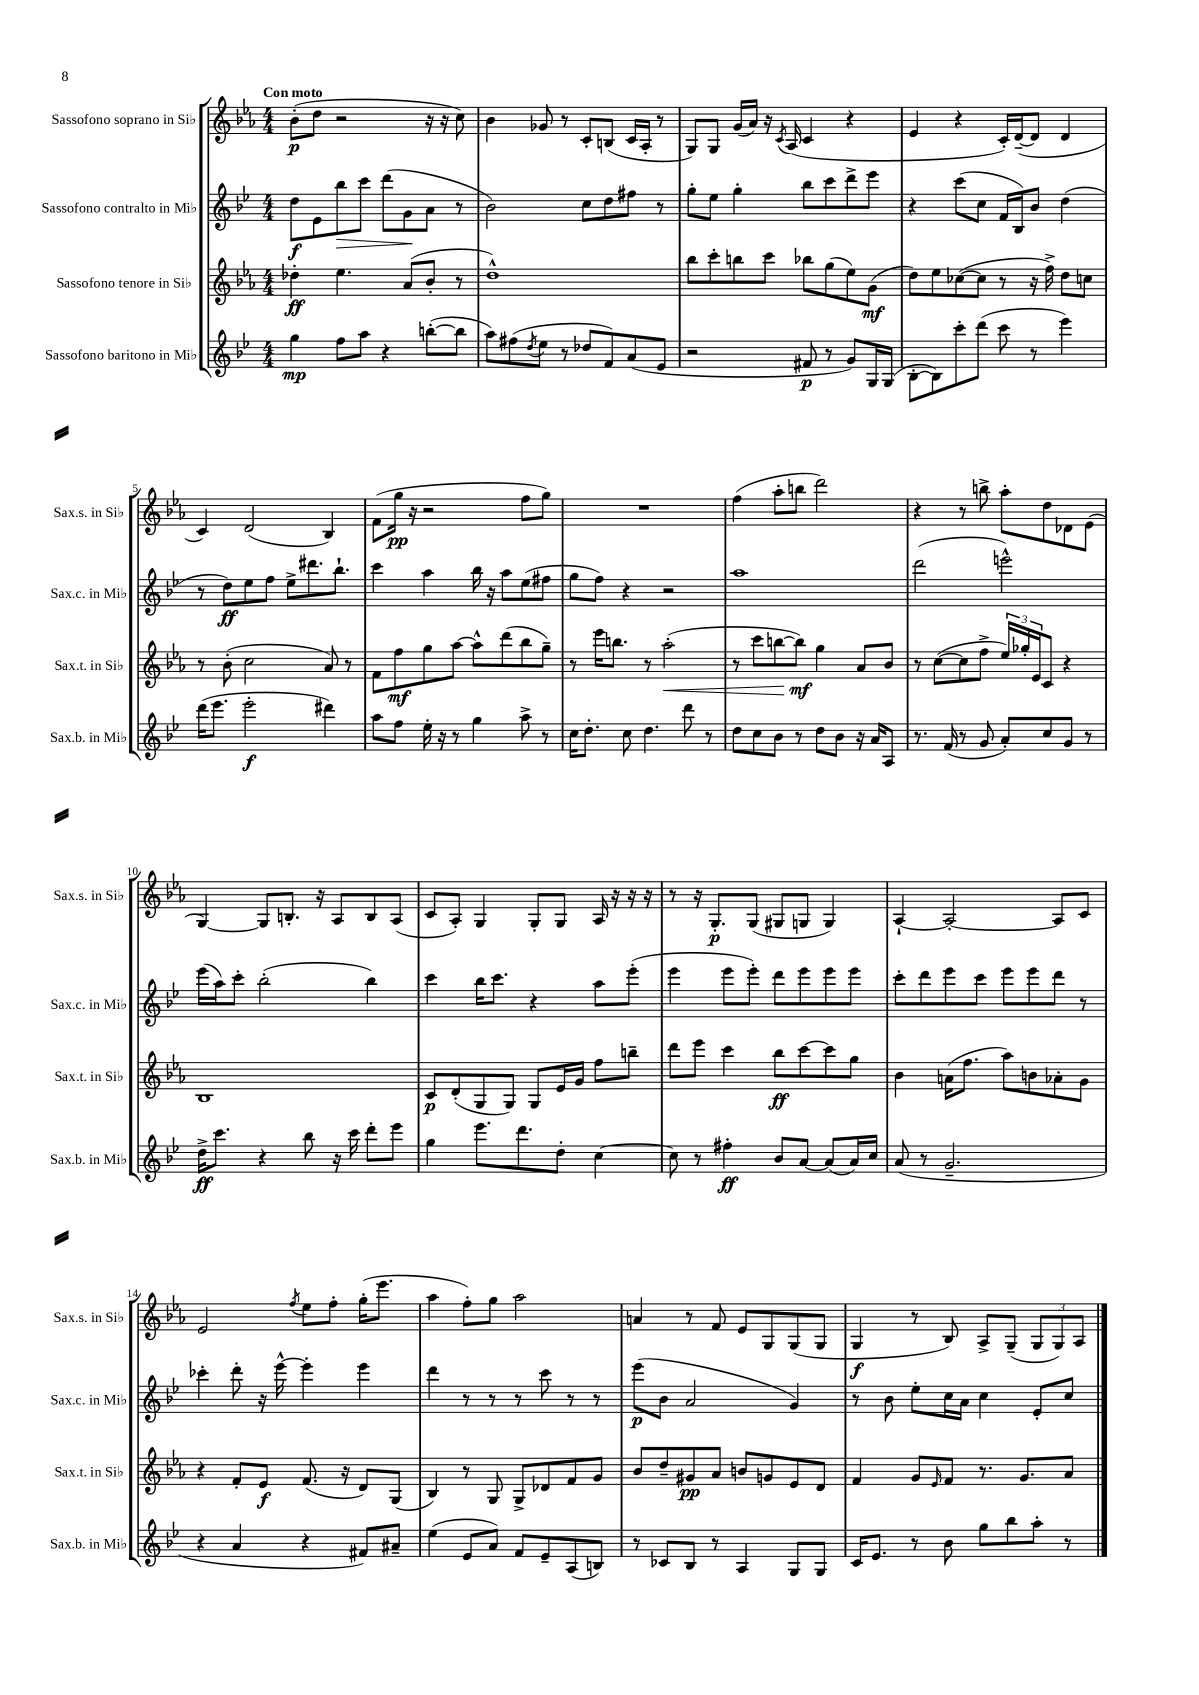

**kern	**kern	**kern	**kern
*staff4	*staff3	*staff2	*staff1
*clefG2	*clefG2	*clefG2	*clefG2
*k[b-e-]	*k[b-e-a-]	*k[b-e-]	*k[b-e-a-]
*M4/4	*M4/4	*M4/4	*M4/4
4gg	4dd-'	8dd	(8b-'
.	.	8e-	8dd
8ff	4.ee-	8bb-	2r
8aa	.	8ccc	.
4r	.	(8ddd	.
.	(8a-	8g	.
([8bb'	8b-'	8a	16r
.	.	.	16r
8bb]	8r	8r	8cc)
=	=	=	=
8aa)	1dd^^)	2b-)	4b-
(8ff#	.	.	.
8qdd	.	.	.
8ee-	.	.	8g-
8r	.	.	8r
8dd-	.	8cc	8c'
8f)	.	8dd	(8B
(8a	.	8ff#	16c
.	.	.	16A-'
8e-	.	8r	8r
=	=	=	=
2r	8bb-	8gg'	8G)
.	8ccc'	8ee-	8G
.	8bb	4gg'	(16g
.	.	.	16a-)
.	8ccc	.	16r
.	.	.	8qc
.	.	.	(16A-
8f#	8bb-	8bb-	4c
8r	(8gg	8ccc	.
8g)	8ee-)	8ddd^	4r
16G	(8g	8eee-	.
(16G	.	.	.
=	=	=	=
[8B-'	8dd)	4r	4e-
8B-])	8ee-	.	.
8ccc'	([8cc-	(8ccc	4r
(8ddd	8cc-]	8cc	.
8ccc	8r	16f	16c')
.	.	16B-)	([16d~
8r	16r	8b-	8d]
.	16ff^)	.	.
4eee-)	8dd	(4dd	4d
.	8cc	.	.
=	=	=	=
(16ddd	8r	8r	4c)
8.eee-	.	.	.
.	(8b-'	8dd)	.
2eee-'	2cc	8ee-	(2d
.	.	8ff	.
.	.	8ee-^	.
.	.	8.ddd#	.
4ddd#)	8a-)	.	4B-)
.	.	8.bb-`	.
.	8r	.	.
=	=	=	=
8aa	8f	4ccc	(8f
8ff	8ff	.	16gg
.	.	.	16r
16ee-'	8gg	4aa	2r
16r	.	.	.
8r	[8aa-	.	.
4gg	8aa-^^]	16bb-	.
.	.	16r	.
.	(8ddd	8aa	.
8aa^	8bb-	(8ee-	8ff
8r	8gg~)	8ff#	8gg)
=	=	=	=
16cc	8r	8gg	1r
8.dd'	.	.	.
.	16eee-	8ff)	.
.	8.bb	.	.
8cc	.	4r	.
4.dd	8r	.	.
.	(2aa-'	2r	.
8ddd	.	.	.
8r	.	.	.
=	=	=	=
8dd	8r	1aa	(4ff
8cc	8ccc	.	.
8b-	[8bb	.	8aa-'
8r	8bb])	.	8bb
8dd	4gg	.	2ddd)
8b-	.	.	.
16r	8a-	.	.
16a	.	.	.
8A	8b-	.	.
=	=	=	=
8.r	8r	(2ddd	4r
.	([8cc	.	.
(16f	.	.	.
8r	8cc]	.	8r
8g	8ff^	.	8bb^
8a')	24ee-)	2eee^^)	8aa-'
.	24gg-'	.	.
.	24e-	.	.
8cc	8c	.	8dd
8g	4r	.	8d-
8r	.	.	(8e-
=	=	=	=
16dd^	1B-	(16eee-	[4G)
8.ccc	.	16aa)	.
.	.	8ccc'	.
4r	.	(2bb-'	8G]
.	.	.	8.B'
8bb-	.	.	.
.	.	.	16r
16r	.	.	8A-
16ccc	.	.	.
8ddd'	.	4bb-)	8B
8eee-	.	.	(8A-
=	=	=	=
4gg	8c	4ccc	8c
.	(8d'	.	8A-')
8.eee-	8G	16bb-	4G
.	.	8.ccc	.
.	8G)	.	.
8.ddd	.	.	.
.	8G	4r	8G'
8dd'	16e-	.	8G
.	16g	.	.
[4cc	8ff	8aa	16A-
.	.	.	16r
.	8bb~	(8eee-'	16r
.	.	.	16r
=	=	=	=
8cc]	8ddd	4eee-	8r
8r	8eee-	.	16r
.	.	.	8.G'
4ff#'	4ccc	8eee-	.
.	.	8eee-')	(8G
8b-	8bb-	8ddd	8G#
[8a	[8ccc	8eee-	8G
(8a]	8ccc]	8eee-	4G)
16a)	8gg	8eee-	.
16cc	.	.	.
=	=	=	=
(8a	4b-	8ccc'	[4A-`
8r	.	8ddd	.
2.g~	(16a	8eee-	2A-'_
.	8.ff	.	.
.	.	8ccc	.
.	8aa-)	8eee-	.
.	8b	8eee-	.
.	8a-'	8ddd	8A-]
.	8g	8r	8c
=	=	=	=
4r	4r	4ccc-'	2e-
4a	8f'	8ddd'	.
.	8e-	16r	.
.	.	[16eee-^^	.
.	.	.	8qff
4r	(8.f	4eee-']	8ee-
.	.	.	8ff'
.	16r	.	.
8f#)	8d)	4eee-	(16gg'
.	.	.	8.eee-
8a#~	(8G	.	.
=	=	=	=
(4ee-	4B-)	4ddd	4aa-
8e-	8r	8r	8ff')
8a)	8G	8r	8gg
8f	8G^	8r	2aa-
8e-~	8d-	8ccc	.
(8A	8f	8r	.
8B)	8g	8r	.
=	=	=	=
8r	8b-	(8eee-	4a
8c-	8dd~	8b-	.
8B-	8g#	2a	8r
8r	8a-	.	8f
4A	8b	.	8e-
.	8g	.	8G
8G	8e-	4g)	(8G
8G	8d	.	8G
=	=	=	=
16c	4f	8r	4G
8.e-	.	.	.
.	.	8b-	.
8r	8g	8ee-'	8r
.	16qqe-	.	.
8b-	8f	16cc	8B-)
.	.	16a	.
8gg	8.r	4cc	8A-^
8bb-	.	.	(8G~
.	8.g	.	.
8aa'	.	8e-'	12G
.	.	.	12G)
8r	8a-	8cc	.
.	.	.	12A-
==	==	==	==
*-	*-	*-	*-
